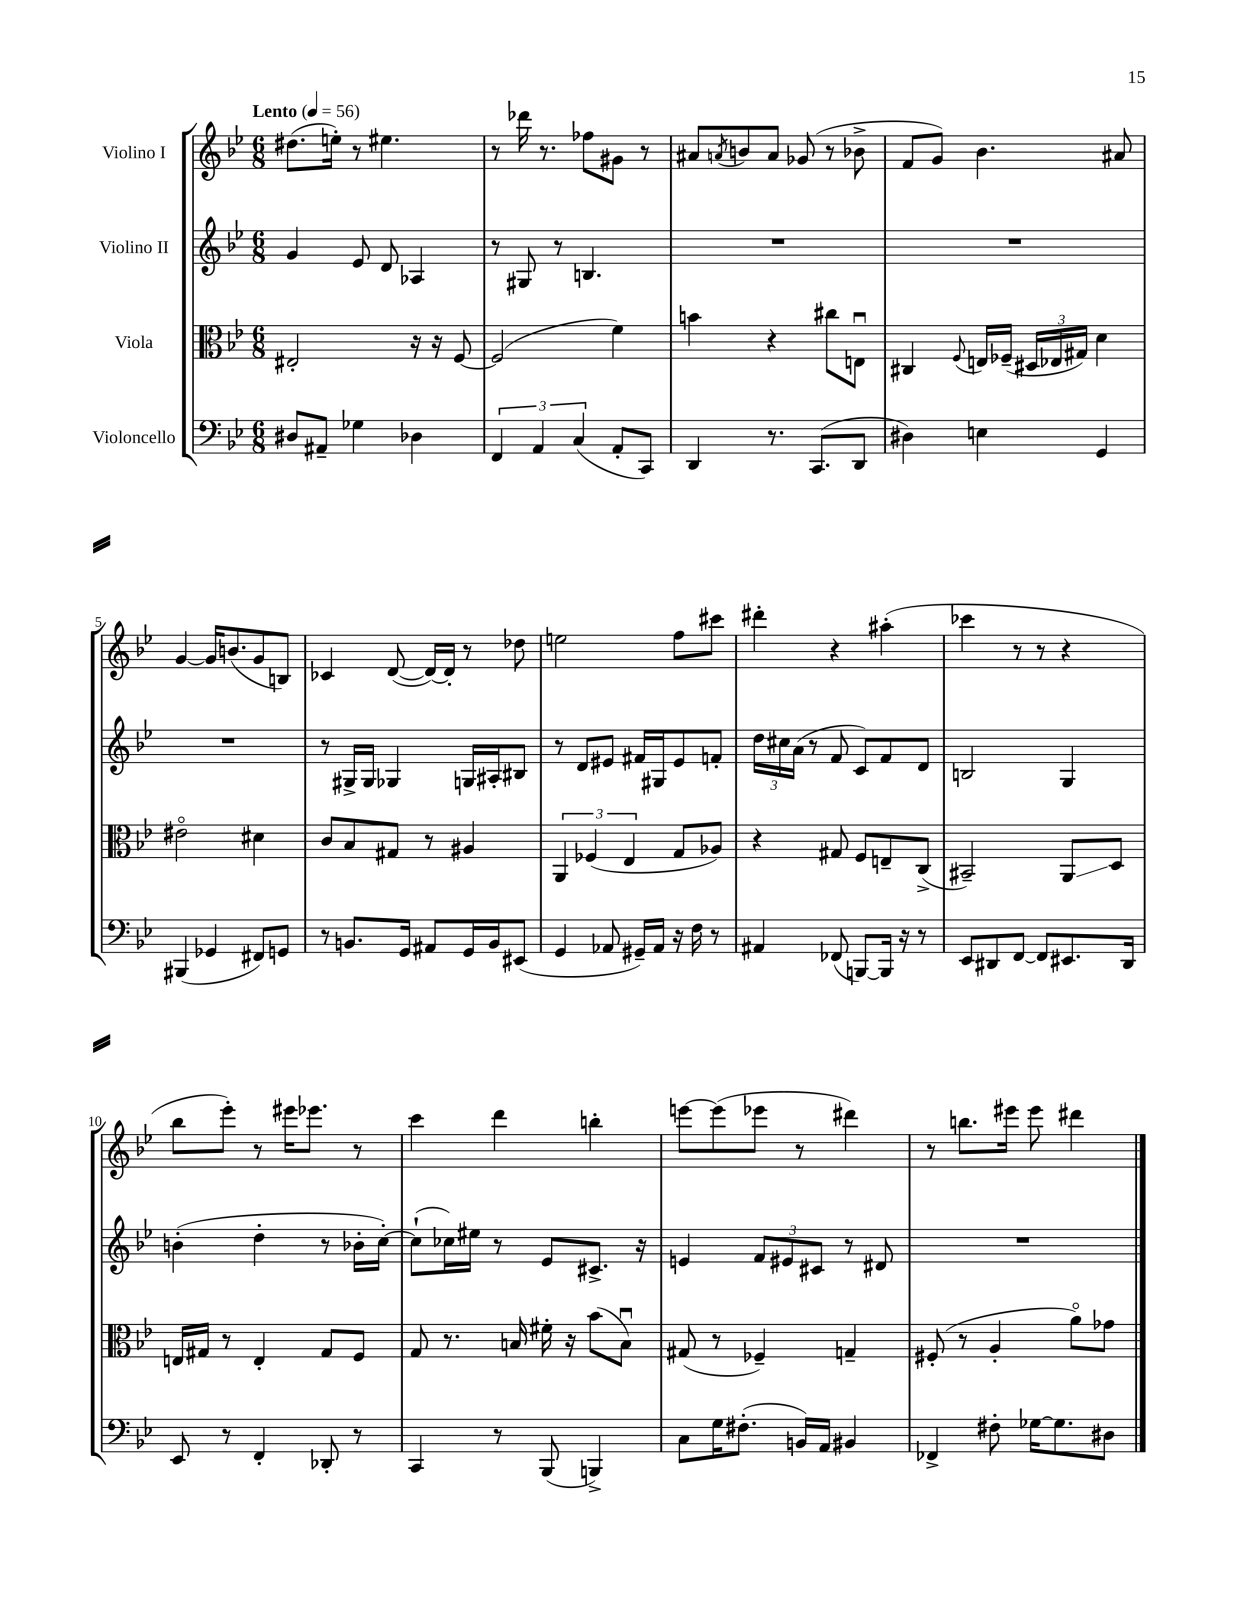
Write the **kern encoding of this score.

**kern	**kern	**kern	**kern
*staff4	*staff3	*staff2	*staff1
*clefF4	*clefC3	*clefG2	*clefG2
*k[b-e-]	*k[b-e-]	*k[b-e-]	*k[b-e-]
*M6/8	*M6/8	*M6/8	*M6/8
*MM56	*MM56	*MM56	*MM56
8D#	2E#'	4g	(8.dd#
8AA#~	.	.	.
.	.	.	16ee')
4G-	.	8e-	8r
.	.	8d	4.ee#
4D-	16r	4A-	.
.	16r	.	.
.	[8F	.	.
=	=	=	=
6FF	(2F]	8r	8r
.	.	8G#	16ddd-
6AA	.	.	.
.	.	.	8.r
.	.	8r	.
(6C	.	.	.
.	.	4.B	8ff-
8AA'	4f)	.	8g#
8CC)	.	.	8r
=	=	=	=
4DD	4b	2.r	8a#
.	.	.	8qa
.	.	.	8b
8.r	4r	.	8a
.	.	.	(8g-
(8.CC	.	.	.
.	8cc#	.	8r
8DD	8Eu	.	8b-^
=	=	=	=
4D#)	4C#	2.r	8f
.	.	.	8g)
.	8qqF	.	.
4E	16E	.	4.b-
.	(16F-~	.	.
.	24D#	.	.
.	24E-	.	.
.	24G#)	.	.
4GG	4d	.	.
.	.	.	8a#
=	=	=	=
(4BBB#	2e#o	2.r	[4g
4GG-	.	.	16g]
.	.	.	(8.b
8FF#)	4d#	.	8g
8GG	.	.	8B)
=	=	=	=
8r	8c	8r	4c-
8.BB	8B-	16G#^	.
.	.	16G#	.
.	8G#	4G-	([8d
16GG	.	.	.
8AA#	8r	.	16d_)
.	.	.	16d']
16GG	4A#	16G	8r
16BB	.	16A#'	.
(8EE#	.	8B#	8dd-
=	=	=	=
4GG	6AA	8r	2ee
.	.	8d	.
.	(6F-	.	.
8AA-	.	8e#	.
.	6E-	.	.
16GG#~)	.	16f#	.
16AA-	.	16G#	.
16r	8G	8e#	8ff
16F	.	.	.
8r	8A-)	8f'	8ccc#
=	=	=	=
4AA#	4r	24dd	4ddd#'
.	.	24cc#	.
.	.	(24a	.
.	.	8r	.
(8FF-	8G#	8f	4r
[8BBB)	8F	8c)	.
16BBB]	8E~	8f	(4aa#'
16r	.	.	.
8r	(8C^	8d	.
=	=	=	=
8EE-	2BB#~)	2B	4ccc-
8DD#	.	.	.
[8FF	.	.	8r
8FF]	.	.	8r
8.EE#	8AA	4G	4r
.	8D	.	.
16DD#	.	.	.
=	=	=	=
8EE-	16E	(4b'	8bb-
.	16G#	.	.
8r	8r	.	8eee-')
4FF'	4E'	4dd'	8r
.	.	.	16eee#
.	.	.	8.eee-
8DD-'	8G#	8r	.
8r	8F	16b-'	8r
.	.	[16cc')	.
=	=	=	=
4CC	8G	(8cc`]	4ccc
.	8.r	16cc-)	.
.	.	16ee#	.
8r	.	8r	4ddd
.	16B	.	.
(8BBB-	16f#'	8e-	.
.	16r	.	.
4BBB^)	(8b-	8.c#^	4bb'
.	8Bu)	.	.
.	.	16r	.
=	=	=	=
8C	(8G#	4e	[8eee
16G	8r	.	(8eee]
(8.F#'	.	.	.
.	4F-~)	12f	8eee-
.	.	12e#	.
16BB)	.	.	8r
.	.	12c#	.
16AA	.	.	.
4BB#	4G~	8r	4ddd#)
.	.	8d#	.
=	=	=	=
4FF-^	(8F#'	2.r	8r
.	8r	.	8.bb
8F#'	4A'	.	.
.	.	.	16eee#
[16G-	.	.	8eee#
8.G-]	.	.	.
.	8ao)	.	4ddd#
8D#	8g-	.	.
==	==	==	==
*-	*-	*-	*-
